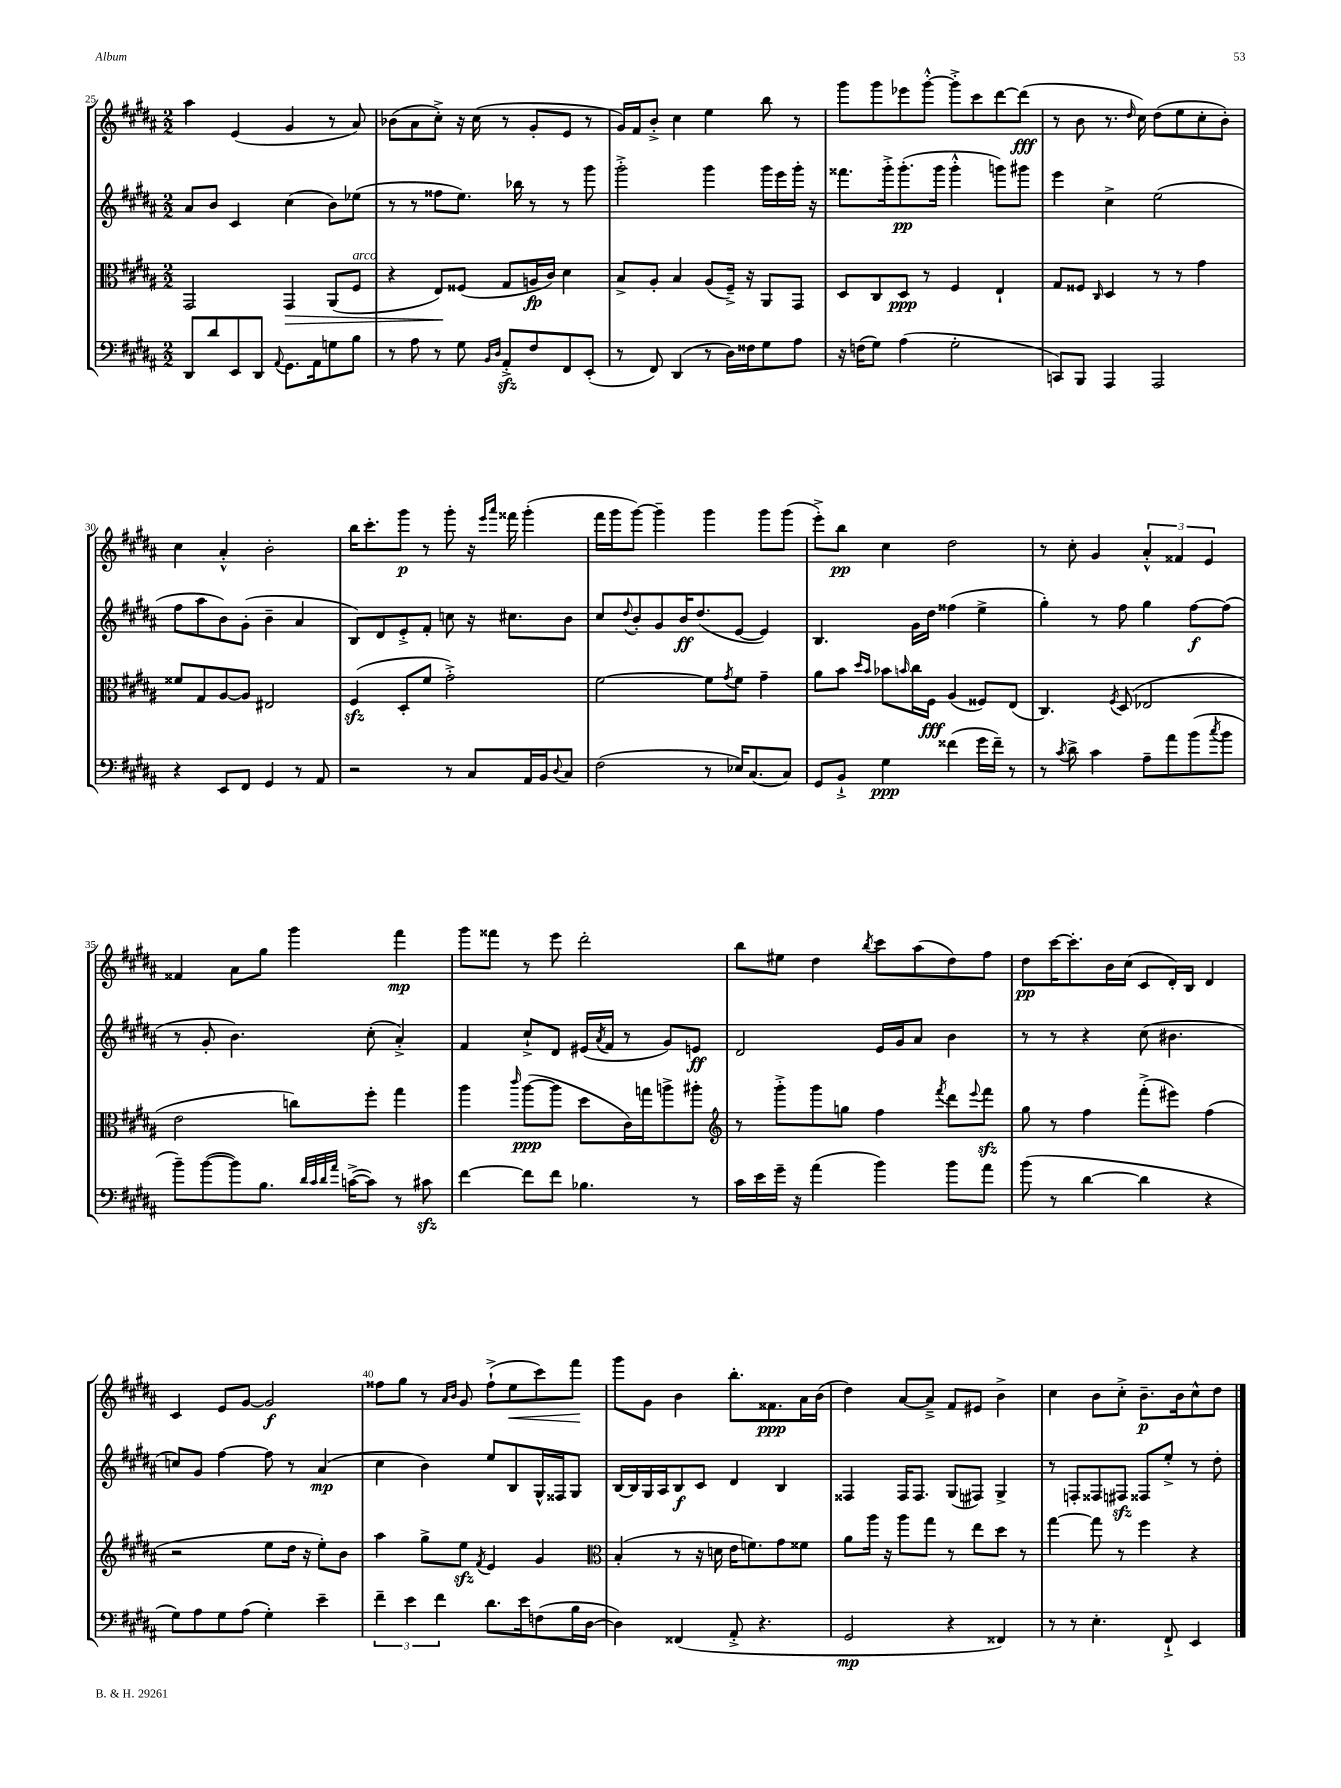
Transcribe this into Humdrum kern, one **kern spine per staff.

**kern	**dynam	**kern	**dynam	**kern	**dynam	**kern	**dynam
*part4	*part4	*part3	*part3	*part2	*part2	*part1	*part1
*staff4	*staff4	*staff3	*staff3	*staff2	*staff2	*staff1	*staff1
*clefF4	*	*clefC3	*	*clefG2	*	*clefG2	*
*k[f#c#g#d#a#]	*	*k[f#c#g#d#a#]	*	*k[f#c#g#d#a#]	*	*k[f#c#g#d#a#]	*
*M2/2	*	*M2/2	*	*M2/2	*	*M2/2	*
=25	=25	=25	=25	=25	=25	=25	=25
8DD#/L	.	2GG#/	.	8a#/L	.	4aa#\	.
8d#/	.	.	.	8b/J	.	.	.
8EE/	.	.	.	4c#/	.	(4e/	.
8DD#/J	.	.	.	.	.	.	.
8qqAA#/	.	.	.	.	.	.	.
!	!	!	!LO:HP:b	!	!	!	!
8.GG#\L	.	4GG#/	>	(4cc#\	.	4g#/	.
16AA#\k	.	.	.	.	.	.	.
8Gn\	.	(8AA#/L	.	8b\L)	.	8r	.
!	!	!LO:TX:a:i:t=arco	!	!	!	!	!
8B\J	.	8F#/J	.	(8ee-X\J	.	8a#/)	.
=26	=26	=26	=26	=26	=26	=26	=26
8r	.	4r	.	8r	.	(8b-X\L	.
8A#\	.	.	.	8r	.	8a#\	.
8r	.	8E/L)	.	8ff##X\L	.	8cc#'^\J)	.
8G#\	.	(8F##X/J	]	8.ee\J)	.	16r	.
.	.	.	.	.	.	(16cc#\	.
16qqBB/LL	.	.	.	.	.	.	.
16qqD#/JJ	.	.	.	.	.	.	.
8AA#zz'^/L	.	8G#/L	.	.	.	8r	.
.	.	.	.	16bb-X\	.	.	.
8F#/	.	16An/L	fp	8r	.	8g#'/L	.
.	.	16c#/JJ)	.	.	.	.	.
8FF#/	.	4d#\	.	8r	.	8e/J	.
(8EE'/J	.	.	.	8ggg#\	.	8r	.
=27	=27	=27	=27	=27	=27	=27	=27
8r	.	8B^/L	.	2ggg#'^\	.	16g#/LL)	.
.	.	.	.	.	.	16f#/J	.
8FF#/)	.	8A#'/J	.	.	.	8b'^/J	.
(4DD#/	.	4B/	.	.	.	4cc#\	.
8r	.	(8A#/L	.	4ggg#\	.	4ee\	.
16D#\LL)	.	16F#~^/Jk)	.	.	.	.	.
16F##X\J	.	16r	.	.	.	.	.
8G#\	.	8AA#/L	.	16ggg#\LL	.	8bb\	.
.	.	.	.	16eee\	.	.	.
8A#\J	.	8GG#/J	.	16ggg#'\JJ	.	8r	.
.	.	.	.	16r	.	.	.
=28	=28	=28	=28	=28	=28	=28	=28
16r	.	8D#/L	.	8.fff##X\L	.	8ggg#\L	.
(16Fn\KL	.	.	.	.	.	.	.
8G#\J)	.	8C#/	.	.	.	8ggg#\	.
.	.	.	.	16ggg#'^\k	.	.	.
(4A#\	.	8D#/J	ppp	(8.ggg#'\	pp	8eee-X\	.
.	.	8r	.	.	.	[8ggg#'^^\J	.
.	.	.	.	16ggg#\Jk	.	.	.
2G#'\	.	4F#/	.	4ggg#'^^\	.	8ggg#'^\L]	.
.	.	.	.	.	.	8ccc#\	.
.	.	4E`/	.	8gggn\L)	.	[8ddd#\	.
.	.	.	.	8ggg#X\J	.	(8ddd#\J]	fff
=29	=29	=29	=29	=29	=29	=29	=29
8CCn/L)	.	8G#/L	.	4eee\	.	8r	.
8BBB/J	.	8F##X/J	.	.	.	8b\	.
.	.	16qqC#/	.	.	.	.	.
4AAA#/	.	4D#/	.	4cc#^\	.	8.r	.
.	.	.	.	.	.	16qqdd#/	.
.	.	.	.	.	.	16cc#\)	.
2AAA#/	.	8r	.	(2ee\	.	(8dd#\L	.
.	.	8r	.	.	.	8ee\	.
.	.	4g#\	.	.	.	8cc#'\	.
.	.	.	.	.	.	8b'\J)	.
!!LO:LB:g=z
=30	=30	=30	=30	=30	=30	=30	=30
4r	.	8f##X/L	.	8ff#\L	.	4cc#\	.
.	.	8G#/	.	8aa#\	.	.	.
8EE/L	.	[8A#/	.	8b\)	.	4a#'^^/	.
8FF#/J	.	8A#/J]	.	(8g#'\J	.	.	.
4GG#/	.	2E#X/	.	4b~\	.	2b'\	.
8r	.	.	.	4a#/	.	.	.
8AA#/	.	.	.	.	.	.	.
=31	=31	=31	=31	=31	=31	=31	=31
2r	.	(4F#zz/	.	8B/L)	.	16bb\KL	.
.	.	.	.	.	.	8.ccc#'\	.
.	.	.	.	8d#/	.	.	.
.	.	8D#'/L	.	8e'^/	.	8ggg#\J	p
.	.	8f#/J	.	8f#'/J	.	8r	.
8r	.	2g#'^\)	.	8ccn\	.	8ggg#'\	.
8C#/L	.	.	.	16r	.	16r	.
.	.	.	.	.	.	16qqeee/LL	.
.	.	.	.	.	.	16qqaaa#/JJ	.
.	.	.	.	8.cc#X\L	.	16fff##X\	.
16AA#/L	.	.	.	.	.	(4ggg#'\	.
16BB/J	.	.	.	.	.	.	.
8qqD#/	.	.	.	.	.	.	.
8C#/J	.	.	.	8b\J	.	.	.
=32	=32	=32	=32	=32	=32	=32	=32
(2F#\	.	[2f#\	.	8cc#/L	.	16fff#\LL	.
.	.	.	.	.	.	16ggg#\J	.
.	.	.	.	8qqdd#/	.	.	.
.	.	.	.	8b'/	.	[8ggg#\J)	.
.	.	.	.	8g#/	.	4ggg#~\]	.
.	.	.	.	16b/K	ff	.	.
.	.	.	.	(8.dd#/	.	.	.
8r	.	8f#\L]	.	.	.	4ggg#\	.
.	.	8qg#/	.	.	.	.	.
16E-X/KL)	.	8f#\J	.	[8e/J	.	.	.
(8.C#/	.	.	.	.	.	.	.
.	.	4g#~\	.	4e/])	.	8ggg#\L	.
8C#/J)	.	.	.	.	.	(8ggg#\J	.
=33	=33	=33	=33	=33	=33	=33	=33
8GG#/L	.	8a#\L	.	4.B/	.	8eee'^\L)	.
8BB`^/J	.	8b\J	.	.	.	8bb\J	pp
.	.	16qqdd#/LL	.	.	.	.	.
.	.	16qqb/JJ	.	.	.	.	.
4G#\	ppp	8b-X\L	.	.	.	4cc#\	.
.	.	16qqbn/	.	.	.	.	.
.	.	16cc#\L	.	16g#\LL	.	.	.
.	.	16F#\JJ	fff	16dd#\JJ	.	.	.
(4f##X\	.	(4A#/	.	(4ff##X\	.	2dd#\	.
16g#\LL	.	8F##X/L)	.	4ee^\	.	.	.
16f##~\JJ)	.	.	.	.	.	.	.
8r	.	(8E/J	.	.	.	.	.
=34	=34	=34	=34	=34	=34	=34	=34
8r	.	4.C#/)	.	4gg#'\)	.	8r	.
8qc#/	.	.	.	.	.	.	.
8d#^\	.	.	.	.	.	8cc#'\	.
4c#\	.	.	.	8r	.	4g#/	.
.	.	8qF#/	.	.	.	.	.
.	.	(8D#/	.	8ff#\	.	.	.
8A#~\L	.	2E-X/	.	4gg#\	.	6a#'^^/	.
8a#\	.	.	.	.	.	.	.
.	.	.	.	.	.	6f##X/	.
(8b\	.	.	.	[8ff#\L	f	.	.
.	.	.	.	.	.	6e/	.
8qcc#/	.	.	.	.	.	.	.
8b\J	.	.	.	(8ff#\J]	.	.	.
!!LO:LB:g=z
=35	=35	=35	=35	=35	=35	=35	=35
8b~\L)	.	2e\	.	8r	.	4f##X/	.
([8b\	.	.	.	8g#'/	.	.	.
8b\])	.	.	.	4.b\)	.	8a#\L	.
8.B\J	.	.	.	.	.	8gg#\J	.
.	.	8ccn\L)	.	.	.	4ggg#\	.
32qqd#/LLL	.	.	.	.	.	.	.
32qqc#/	.	.	.	.	.	.	.
32qqd#/	.	.	.	.	.	.	.
32qqa#/JJJ	.	.	.	.	.	.	.
([16cn^\KL	.	.	.	.	.	.	.
8c\J])	.	8ff#'\J	.	(8cc#'\	.	.	.
8r	.	4gg#\	.	4a#'^/)	.	4fff#\	mp
8c#Xzz\	.	.	.	.	.	.	.
=36	=36	=36	=36	=36	=36	=36	=36
[4f#\	.	4aa#\	.	4f#/	.	8ggg#\L	.
.	.	.	.	.	.	8fff##X\J	.
.	.	16qqccc#/	.	.	.	.	.
8f#\L]	.	([8aa#\L	ppp	8cc#`^/L	.	8r	.
8f#\J	.	8aa#\J]	.	8d#/J	.	8eee\	.
4.B-X\	.	8dd#\L	.	(16e#X/LL	.	2ddd#'\	.
.	.	.	.	8qa#/	.	.	.
.	.	.	.	16f#/JJ	.	.	.
.	.	16c#\L)	.	8r	.	.	.
.	.	16ggn\J	.	.	.	.	.
.	.	8aan^\	.	8g#/L)	.	.	.
8r	.	8aa#X'\J	.	8en/J	ff	.	.
=37	=37	=37	=37	=37	=37	=37	=37
*	*	*clefG2	*	*	*	*	*
16c#\LL	.	8r	.	2d#/	.	8bb\L	.
16e\	.	.	.	.	.	.	.
16g#~\JJ	.	8ggg#'^\L	.	.	.	8ee#X\J	.
16r	.	.	.	.	.	.	.
(4a#\	.	8ggg#\	.	.	.	4dd#\	.
.	.	8ggn\J	.	.	.	.	.
.	.	.	.	.	.	8qbb/	.
4b\)	.	4ff#\	.	16e/LL	.	8ccc#\L	.
.	.	.	.	16g#/J	.	.	.
.	.	.	.	8a#/J	.	(8aa#\	.
.	.	8qfff#/	.	.	.	.	.
8b\L	.	8ddd#\L	.	4b\	.	8dd#\)	.
.	.	8qqeee/	.	.	.	.	.
8a#\J	.	8fff#zz\J	.	.	.	8ff#\J	.
=38	=38	=38	=38	=38	=38	=38	=38
(8b\	.	8gg#\	.	8r	.	8dd#\L	pp
8r	.	8r	.	8r	.	[16ccc#\K	.
.	.	.	.	.	.	8.ccc#'\]	.
[4d#\	.	4ff#\	.	4r	.	.	.
.	.	.	.	.	.	16b\L	.
.	.	.	.	.	.	(16cc#\JJ	.
4d#\]	.	(8fff#'^\L	.	(8cc#\	.	8c#/L	.
.	.	8eee#X\J)	.	4.b#X\	.	16d#'/L)	.
.	.	.	.	.	.	16B/JJ	.
4r	.	(4ff#\	.	.	.	4d#/	.
!!LO:LB:g=z
=39	=39	=39	=39	=39	=39	=39	=39
8G#\L)	.	2r	.	8ccn/L)	.	4c#/	.
8A#\	.	.	.	8g#/J	.	.	.
8G#\	.	.	.	[4ff#\	.	8e/L	.
(8A#\J	.	.	.	.	.	[8g#/J	.
4G#'\)	.	8ee\L	.	8ff#\]	.	2g#/]	f
.	.	16dd#\Jk	.	8r	.	.	.
.	.	16r	.	.	.	.	.
4e~\	.	8ee'\L)	.	(4a#/	mp	.	.
.	.	8b\J	.	.	.	.	.
=40	=40	=40	=40	=40	=40	=40	=40
6f#~\	.	4aa#\	.	4cc#\	.	8ff##X\L	.
.	.	.	.	.	.	8gg#\J	.
6e\	.	.	.	.	.	.	.
.	.	8gg#^\L	.	4b\)	.	8r	.
6f#\	.	.	.	.	.	.	.
.	.	.	.	.	.	16qqa#/LL	.
.	.	.	.	.	.	16qqb/JJ	.
.	.	8eezz\J	.	.	.	8g#/	.
.	.	8qf#/	.	.	.	.	.
8.d#\L	.	4e/	.	8ee/L	.	(8ff##`^\L	.
!	!	!	!	!	!	!	!LO:HP:b
.	.	.	.	8B/	.	8ee\	<
16e\k	.	.	.	.	.	.	.
(8Fn\	.	4g#/	.	16G#^^/L	.	8ccc#\)	.
.	.	.	.	16F##X/J	.	.	.
16B\L	.	.	.	8G#/J	.	8fff#\J	.
[16D#\JJ	.	.	.	.	.	.	.
.	.	.	.	.	.	.	[
=41	=41	=41	=41	=41	=41	=41	=41
*	*	*clefC3	*	*	*	*	*
4D#\])	.	(4B'/	.	[16B/LL	.	8ggg#\L	.
.	.	.	.	16B/]	.	.	.
.	.	.	.	16G#/	.	8g#\J	.
.	.	.	.	16A#/J	.	.	.
(4FF##X/	.	8r	.	8B/	f	4b\	.
.	.	16r	.	8c#/J	.	.	.
.	.	16dn\	.	.	.	.	.
8AA#'^/	.	16e\KL	.	4d#/	.	8.bb'\L	.
.	.	8.fn\)	.	.	.	.	.
4.r	.	.	.	.	.	.	.
.	.	.	.	.	.	8.f##X\	ppp
.	.	8g#\	.	4B/	.	.	.
.	.	8f##X\J	.	.	.	16a#\L	.
.	.	.	.	.	.	(16b\JJ	.
=42	=42	=42	=42	=42	=42	=42	=42
2GG#/	mp	8a#\L	.	4F##X/	.	4dd#\)	.
.	.	16aa#\Jk	.	.	.	.	.
.	.	16r	.	.	.	.	.
.	.	8aa#\L	.	16F##/KL	.	[8a#/L	.
.	.	.	.	8.F##/J	.	.	.
.	.	8gg#\J	.	.	.	8a#~^/J]	.
4r	.	8r	.	(8G#/L	.	8f#/L	.
.	.	8ee\L	.	8F#X/J)	.	8e#X/J	.
4FF##X/)	.	8dd#\J	.	4G#^/	.	4b^\	.
.	.	8r	.	.	.	.	.
=43	=43	=43	=43	=43	=43	=43	=43
8r	.	[4gg#\	.	8r	.	4cc#\	.
8r	.	.	.	8Fn'/L	.	.	.
4.E'\	.	8gg#\]	.	8F##X/	.	8b\L	.
.	.	8r	.	8F#Xzz/J	.	8cc#'^\J	.
.	.	4ff#\	.	8F##X/L	.	8.b~\L	p
8FF#`^/	.	.	.	8ee'^/J	.	.	.
.	.	.	.	.	.	16b\k	.
4EE/	.	4r	.	8r	.	8cc#^^\	.
.	.	.	.	8dd#'\	.	8dd#\J	.
==	==	==	==	==	==	==	==
*-	*-	*-	*-	*-	*-	*-	*-
